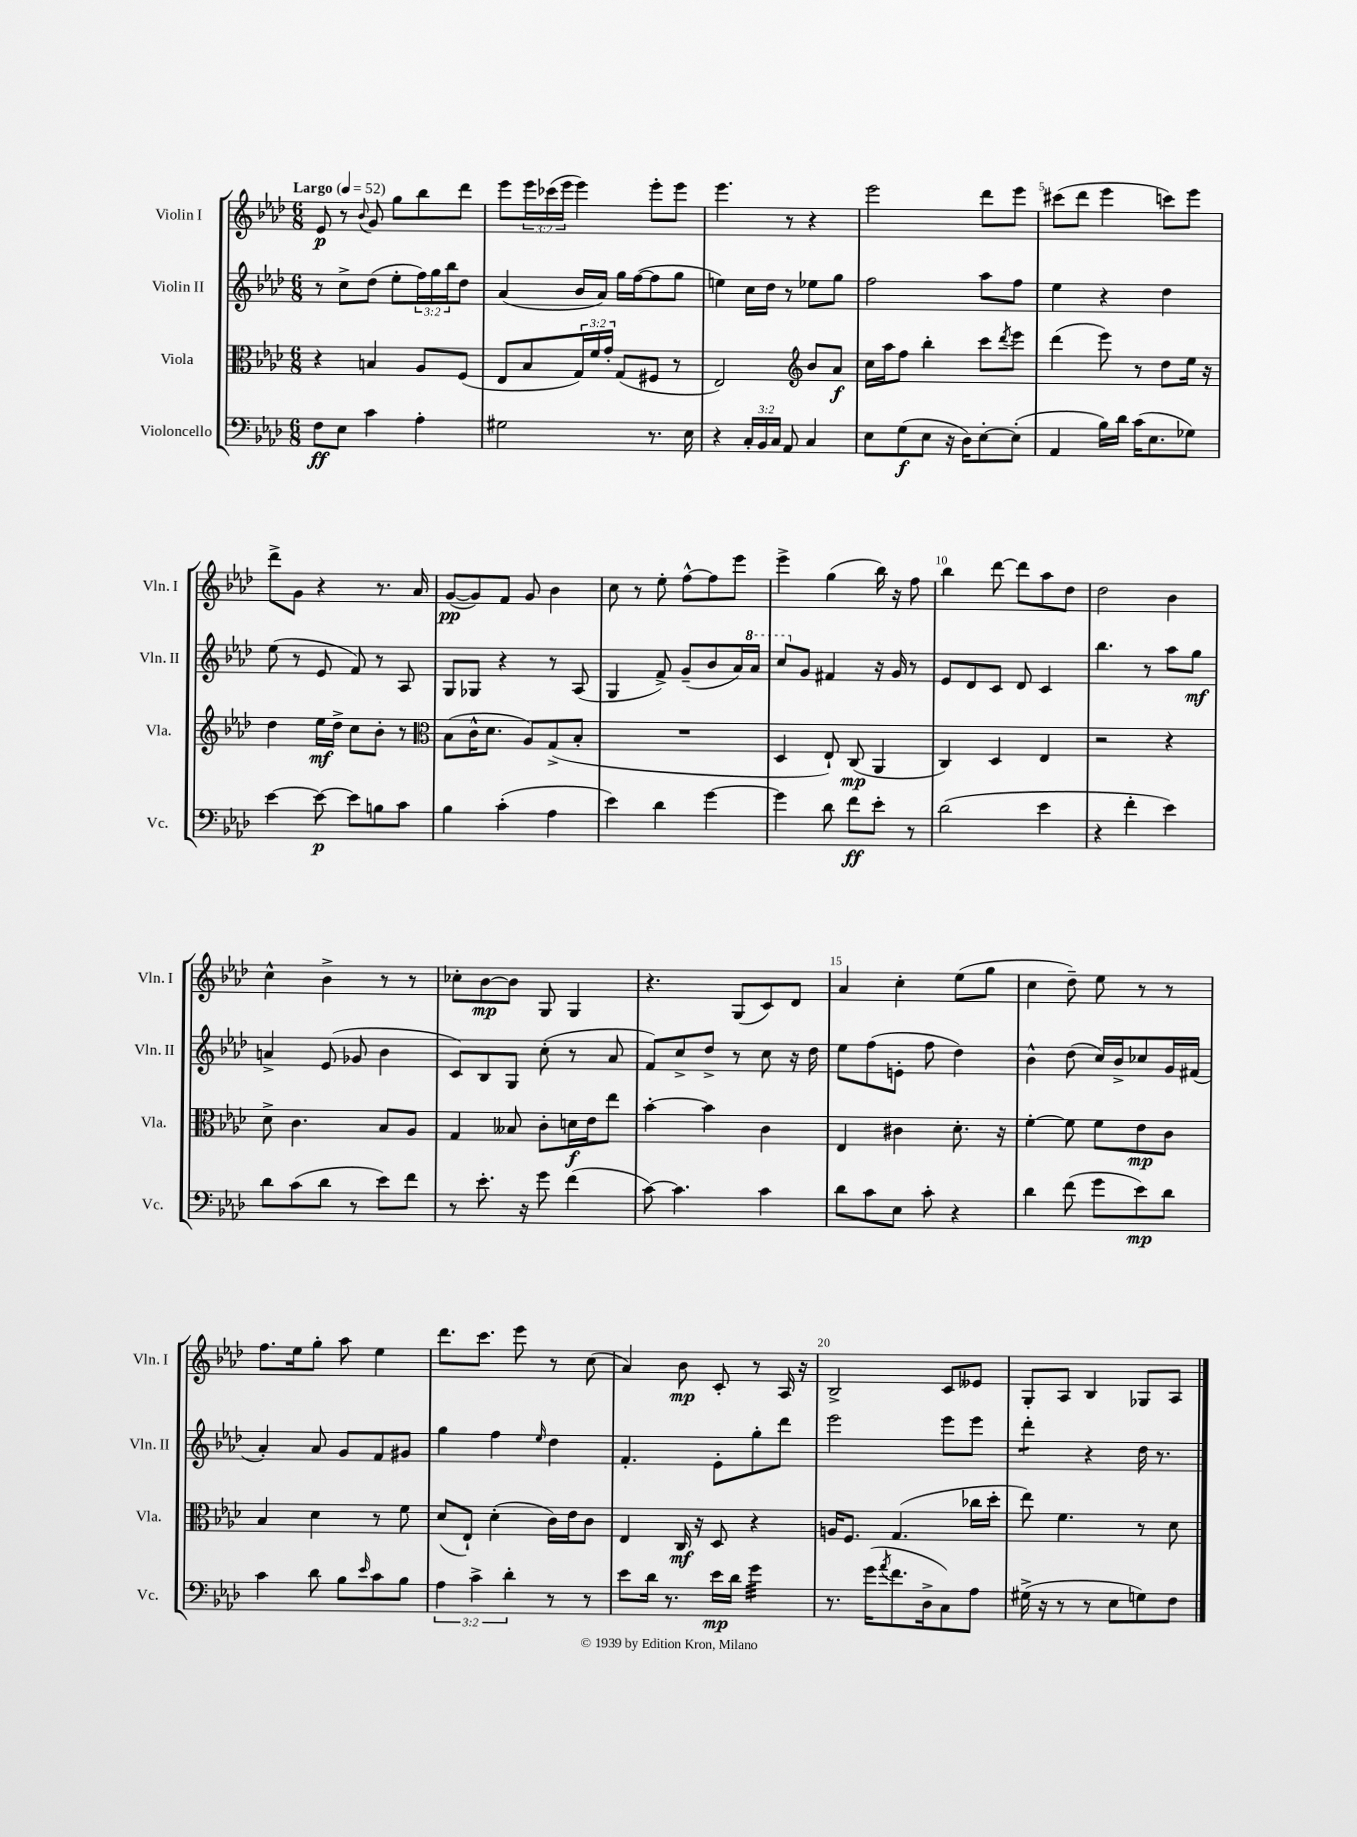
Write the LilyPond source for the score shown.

<<
\new StaffGroup <<
\new Staff = "s0" \with { instrumentName = "Violin I" shortInstrumentName = "Vln. I" } {
    \clef treble \key aes \major \numericTimeSignature \time 6/8 \override Staff.TupletNumber.text = #tuplet-number::calc-fraction-text \tempo "Largo" 4 = 52
    ees'8\p r8 \appoggiatura { bes'8 } g'8 g''8 bes''8 des'''8 |
    ees'''8 \tuplet 3/2 { ees'''16 ces'''16( ees'''16 } ees'''4) ees'''8-. ees'''8 |
    ees'''4. r8 r4 |
    ees'''2 des'''8 ees'''8 |
    cis'''8( des'''8 ees'''4 c'''8) ees'''8 |
    des'''8-> g'8 r4 r8. aes'16 |
    g'8~\pp( g'8) f'8 g'8 bes'4 |
    c''8 r8 ees''8-. f''8~-^ f''8 ees'''8 |
    ees'''4-> g''4( bes''16) r16 f''8 |
    bes''4 des'''8~ des'''8 aes''8 des''8 |
    des''2 bes'4 |
    c''4-^ bes'4-> r8 r8 |
    ces''8-. bes'8~\mp bes'8 g8 g4 |
    r4. g8( c'8) des'8 |
    aes'4 c''4-. ees''8( g''8 |
    c''4 des''8--) ees''8 r8 r8 |
    f''8. ees''16 g''8-. aes''8 ees''4 |
    des'''8. c'''8. ees'''8 r8 c''8( |
    aes'4) bes'8\mp c'8-. r8 aes16 r16 |
    bes2-> c'8 eeses'8 |
    g8-. aes8 bes4 ges8 aes8 \bar "|." |
}
\new Staff = "s1" \with { instrumentName = "Violin II" shortInstrumentName = "Vln. II" } {
    \clef treble \key aes \major \numericTimeSignature \time 6/8 \override Staff.TupletNumber.text = #tuplet-number::calc-fraction-text
    r8 c''8-> des''8( ees''8-. \tuplet 3/2 { f''16) g''16 bes''16 } des''8 |
    aes'4( bes'16 aes'16) g''16 f''16~( f''8 g''8 |
    e''4) c''16 des''16 r8 ees''8 g''8 |
    f''2 aes''8 f''8 |
    ees''4 r4 des''4 |
    ees''8( r8 ees'8 f'8) r8 aes8 |
    g8 ges8 r4 r8 aes8( |
    g4 f'8->) g'8--( bes'8 aes'16) \ottava #1 aes''16 |
    c'''8 \ottava #0 g'8 fis'4 r16 g'16 r8 |
    ees'8 des'8 c'8 des'8 c'4 |
    bes''4. r8 aes''8 g''8\mf |
    a'4-> ees'8( ges'8 bes'4 |
    c'8) bes8 g8 c''8-.( r8 aes'8 |
    f'8) c''8-> des''8-> r8 c''8 r16 des''16 |
    ees''8 f''8( e'8-. f''8 des''4) |
    bes'4-^ des''8( c''16) bes'16-> ces''8 g'16 fis'16( |
    aes'4-.) aes'8 g'8 f'8 gis'8 |
    g''4 f''4 \grace { ees''16 } des''4 |
    f'4.-. ees'8-. g''8-. des'''8 |
    ees'''2 ees'''8 ees'''8 |
    des'''4:8-. r4 des''16 r8. \bar "|." |
}
\new Staff = "s2" \with { instrumentName = "Viola" shortInstrumentName = "Vla." } {
    \clef alto \key aes \major \numericTimeSignature \time 6/8 \override Staff.TupletNumber.text = #tuplet-number::calc-fraction-text
    r4 b4 aes8 f8( |
    ees8 bes8 \tuplet 3/2 { g16) f'16 g'16-. } g8( fis8 r8 |
    ees2) \clef treble bes'8 aes'8\f |
    c''16 aes''16 f''8 bes''4-. c'''8 \acciaccatura { des'''8 } ees'''8 |
    des'''4( ees'''8) r8 des''8 ees''16 r16 |
    des''4 ees''16\mf des''16-> c''8 bes'8-. r8 |
    \clef alto bes8( c'16-^ des'8. aes8) g8->( bes8-. |
    R2. |
    des4 ees8-!) c8\mp( aes,4 |
    c4) des4 ees4 |
    r2 r4 |
    des'8-> c'4. bes8 aes8 |
    g4 beses8 c'8-. d'16\f ees'16 ees''8 |
    bes'4~-. bes'4 c'4 |
    ees4 cis'4 des'8.-. r16 |
    f'4~-. f'8 f'8 ees'8\mp c'8 |
    bes4 des'4 r8 f'8 |
    des'8( ees8-!) des'4-.( c'16) ees'16 c'8 |
    ees4 c16\mf r16 des8 r4 |
    a16 f8. g4.( ces''16 des''16-. |
    ees''8) f'4. r8 des'8 \bar "|." |
}
\new Staff = "s3" \with { instrumentName = "Violoncello" shortInstrumentName = "Vc." } {
    \clef bass \key aes \major \numericTimeSignature \time 6/8 \override Staff.TupletNumber.text = #tuplet-number::calc-fraction-text
    f8\ff ees8 c'4 aes4-. |
    gis2 r8. ees16 |
    r4 \tuplet 3/2 { c16-. bes,16 c16 } aes,8 c4 |
    ees8 g8\f( ees8 r16 des16) ees8~-. ees8-.( |
    aes,4 bes16) des'16 c'16( ees8. ges8) |
    ees'4~ ees'8~\p ees'8 b8 c'8 |
    bes4 c'4-.( aes4 |
    ees'4) des'4 g'4~ |
    g'4 des'8 f'8\ff ees'8-. r8 |
    des'2( ees'4 |
    r4 f'4-. ees'4) |
    des'8 c'8( des'8 r8 ees'8) f'8 |
    r8 ees'8.-. r16 g'8 f'4( |
    c'8~) c'4. c'4 |
    des'8 c'8 ees8 c'8-. r4 |
    des'4 f'8( g'8 ees'8\mp) des'8 |
    c'4 des'8 bes8 \grace { ees'16 } c'8 bes8 |
    \tuplet 3/2 { aes4 c'4-> des'4-. } r8 r8 |
    ees'8 des'16 r8. ees'16\mp des'16 g'4:32 |
    r8. g'16( \acciaccatura { aes'8 } f'8. des16-> c8) aes8 |
    gis16->( r16 r8 r8 ees8 g8) f8 \bar "|." |
}
>>
>>
\layout { \context { \Score \override BarNumber.break-visibility = ##(#f #t #t) barNumberVisibility = #(every-nth-bar-number-visible 5) } }
